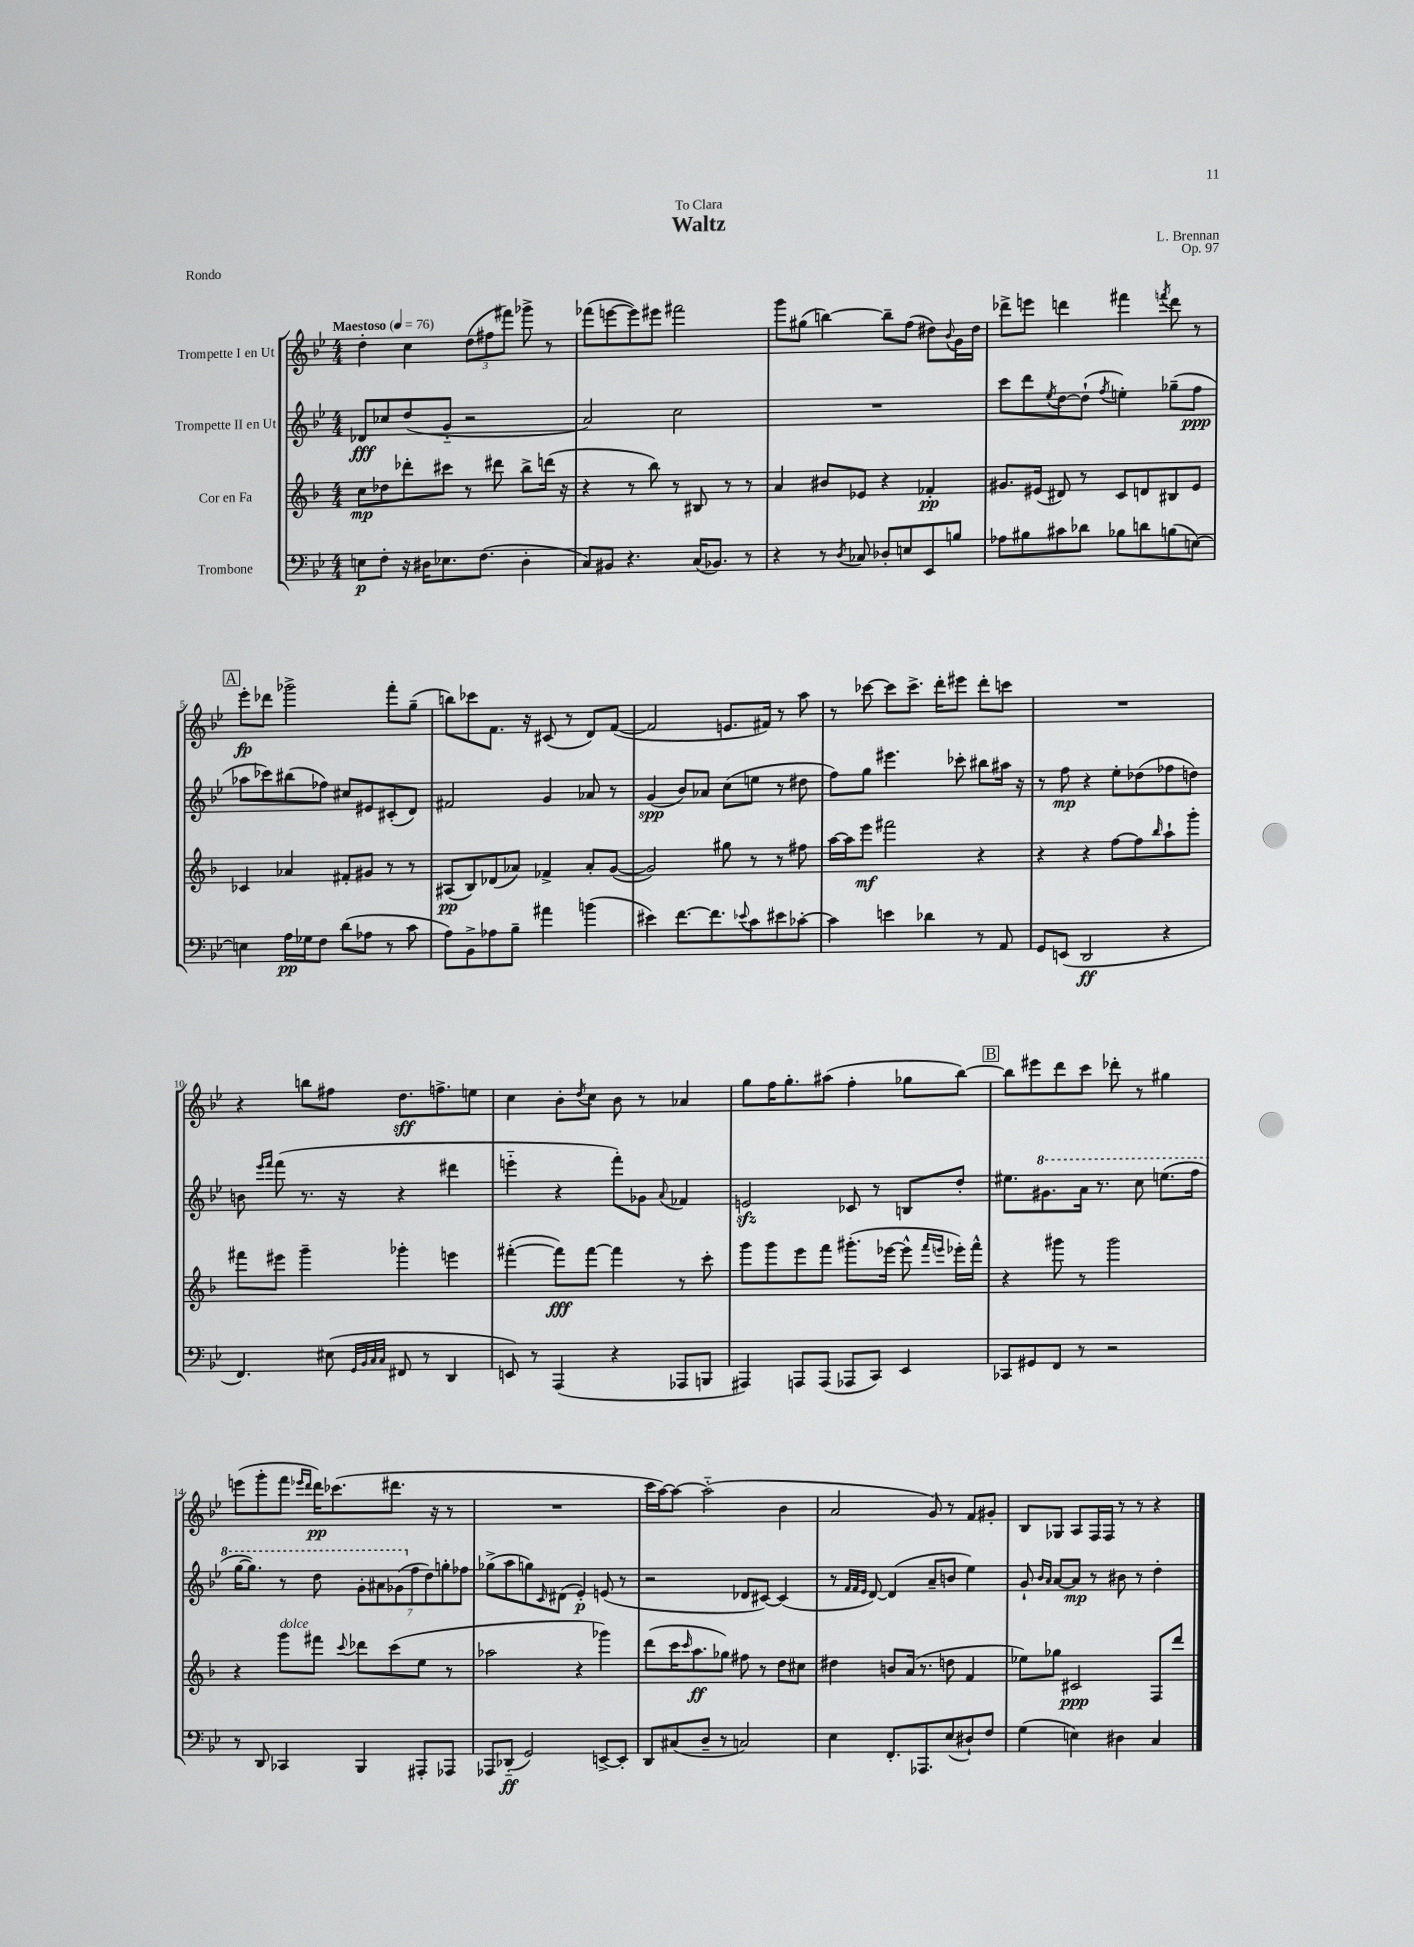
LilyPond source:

\header { title = "Waltz" composer = "L. Brennan" dedication = "To Clara" opus = "Op. 97" piece = "Rondo" }
<<
\new StaffGroup <<
\new Staff = "s0" \with { instrumentName = "Trompette I en Ut" } {
    \clef treble \key bes \major \numericTimeSignature \time 4/4 \tempo "Maestoso" 4 = 76
    d''4-. c''4 \tuplet 3/2 { d''8( fis''8 fis'''8) } ges'''8-> r8 |
    fes'''8( e'''8~ e'''8) eis'''8 fis'''2 |
    g'''8 gis''8( b''4~) b''8-- f''8( dis''8) \appoggiatura { bes'8 } g'16 dis''16 |
    des'''8-> e'''8 d'''4 fis'''4 \acciaccatura { f'''8 } d'''8 r8 |
    \mark \markup { \box "A" } ees'''8-.\fp des'''8 ges'''2-> f'''8-. g''8--( |
    b''8) ces'''8 f'8. r16 cis'8( r8 d'8) f'8~( |
    f'2 e'8. fis'16) r8 a''8 |
    r8 ces'''8~ ces'''8 ces'''8.-> d'''16-. eis'''8 d'''8-. c'''8 |
    R1 |
    r4 b''8 fis''8 d''8.\sff f''8.-> e''8 |
    c''4 bes'8-. \acciaccatura { d''8 } c''8 bes'8 r8 aes'4 |
    g''8 f''16 g''8.-. ais''8( f''4-. ges''8 bes''8~) |
    \mark \markup { \box "B" } bes''8 eis'''8 d'''8 c'''8 des'''8-. r8 gis''4 |
    e'''8( g'''8-. f'''8 \grace { ees'''16 d'''16 } d'''16\pp) ces'''8.( dis'''8. r16 r8 |
    R1 |
    c'''16 a''16~) a''8~ a''2-_( bes'4 |
    a'2 g'8) r8 f'8 gis'8-. |
    bes8 ges8 a8 f16 f16 r8 r8 r4 \bar "|." |
}
\new Staff = "s1" \with { instrumentName = "Trompette II en Ut" } {
    \clef treble \key bes \major \numericTimeSignature \time 4/4
    des'8\fff ces''8 d''8( g'8-_ r2 |
    a'2) c''2 |
    R1 |
    c'''8 d'''8 \acciaccatura { ees''8 } d''8~ d''8-!( \acciaccatura { f''8 } e''4-.) ges''8--( f''8\ppp |
    \mark \markup { \box "A" } aes''8 ces'''8) bis''8( fes''8) cis''8 eis'8 cis'8-.( d'8) |
    fis'2 g'4 aes'8 r8 |
    g'4\spp( bes'8) aes'8 c''8( e''8 r8 dis''8 |
    f''8) g''8 eis'''4. ces'''8-. bis''8 ais''16 r16 |
    r8 f''8\mp r4 ees''8-. des''8( fes''8 d''8) |
    b'8 \grace { ees'''16 f'''16 } f'''8( r8. r16 r4 dis'''4 |
    e'''4-_ r4 f'''8-.) ges'8 \appoggiatura { a'8 } fes'4 |
    e'2\sfz ces'8 r8 b8 d''8-. |
    \mark \markup { \box "B" } eis''8. \ottava #1 gis''8. a''16 r8. c'''8 e'''8.( f'''16 |
    g'''16~ g'''8.) r8 d'''8 \tuplet 7/4 { g''8-. ais''8 ges''8( \ottava #0 f''8 d''8) g''8-. fes''8 } |
    ges''8->( a''8 g''8) \grace { c'16 } dis'8( ees'4-.\p) e'8( r8 |
    r2 des'8 cis'8~) cis'4( |
    r8 \grace { f'32 f'32 ees'32 } d'8~) d'4( a'8-- b'8 ees''4) |
    g'8-! \grace { bes'16 a'16 } a'8~ a'8\mp r8 bis'8 r8 d''4-. \bar "|." |
}
\new Staff = "s2" \with { instrumentName = "Cor en Fa" } {
    \clef treble \key f \major \numericTimeSignature \time 4/4
    c''8\mp des''8 des'''8-. cis'''8 r8 dis'''8 bes''8-> d'''16( r16 |
    r4 r8 bes''8) r8 bis8 r8 r8 |
    a'4 bis'8 ees'8 r4 fes'4-.\pp |
    gis'8. eis'16( dis'8) r8 c'8 d'8 bis8 eis'8 |
    \mark \markup { \box "A" } ces'4 aes'4 fis'8-. gis'8 r8 r8 |
    ais8\pp( bes8) des'8( aes'8) fes'4-> aes'8-. g'8~( |
    g'2) gis''8 r8 r8 fis''8 |
    a''16~ a''16 e'''8\mf fis'''2 r4 |
    r4 r4 f''8~ f''8 \grace { bes''16 } a''8-! g'''8-. |
    fis'''8 eis'''8 g'''4-- ges'''4-. e'''4 |
    fis'''4~-.( fis'''8\fff) fis'''8~ fis'''4 r8 c'''8-. |
    g'''8 g'''8 e'''8 f'''8 gis'''8.-.( ees'''16~ ees'''8-^ \grace { f'''16 e'''16 } ees'''16-.) f'''16-^ |
    \mark \markup { \box "B" } r4 gis'''8 r8 gis'''2 |
    r4 g'''8^\markup { \italic "dolce" } fis'''8 \appoggiatura { c'''8 } des'''8 c'''8( e''8 r8 |
    aes''2 r4 ges'''4) |
    d'''8( c'''16 \grace { c'''16 } a''8.\ff ges''8) fis''8 r8 d''8 cis''8 |
    dis''4 b'8 a'16( r8. d''8 f'4 |
    ees''8) ges''8 cis'2\ppp f8 d'''8 \bar "|." |
}
\new Staff = "s3" \with { instrumentName = "Trombone" } {
    \clef bass \key bes \major \numericTimeSignature \time 4/4
    e8\p f8-. r16 dis16 ees8. f8.( dis4-. |
    c8) bis,8 r4. c16( bes,8.) r8 |
    r4 r8 \acciaccatura { d8 } ces8 des8-. e8 ees,8 b8 |
    aes8 bis8 cis'8 des'8 bes8 d'8 b8( e8~) |
    \mark \markup { \box "A" } e4 a16\pp ges16 f8 d'8( aes8 r8 c'8 |
    a8) bes,8-> aes8 bes8-- ais'4 b'4( |
    eis'4) f'8.~ f'8. \appoggiatura { ees'8 } c'8 eis'8 ces'8~-. |
    ces'4 e'4 des'4 r8 a,8 |
    g,8 e,8( d,2\ff r4 |
    f,4.) eis8( \grace { g,32 bes,32 c32 c32 } fis,8 r8 d,4 |
    e,8) r8 a,,4( r4 aes,,8 b,,8 |
    ais,,4) a,,8 a,,8( aes,,8 c,8) ees,4 |
    \mark \markup { \box "B" } ces,8 gis,8 f,8 r8 r2 |
    r8 d,8 ces,4 bes,,4 ais,,8-. aes,,8 |
    aes,,8 des,8-_\ff( g,2) e,8~-> e,8-. |
    d,8 cis8( d8-- r8 c2) |
    ees4 f,8.-. aes,,8. ees8( dis8-!) f8 |
    g4( e4) dis4 c4 \bar "|." |
}
>>
>>
